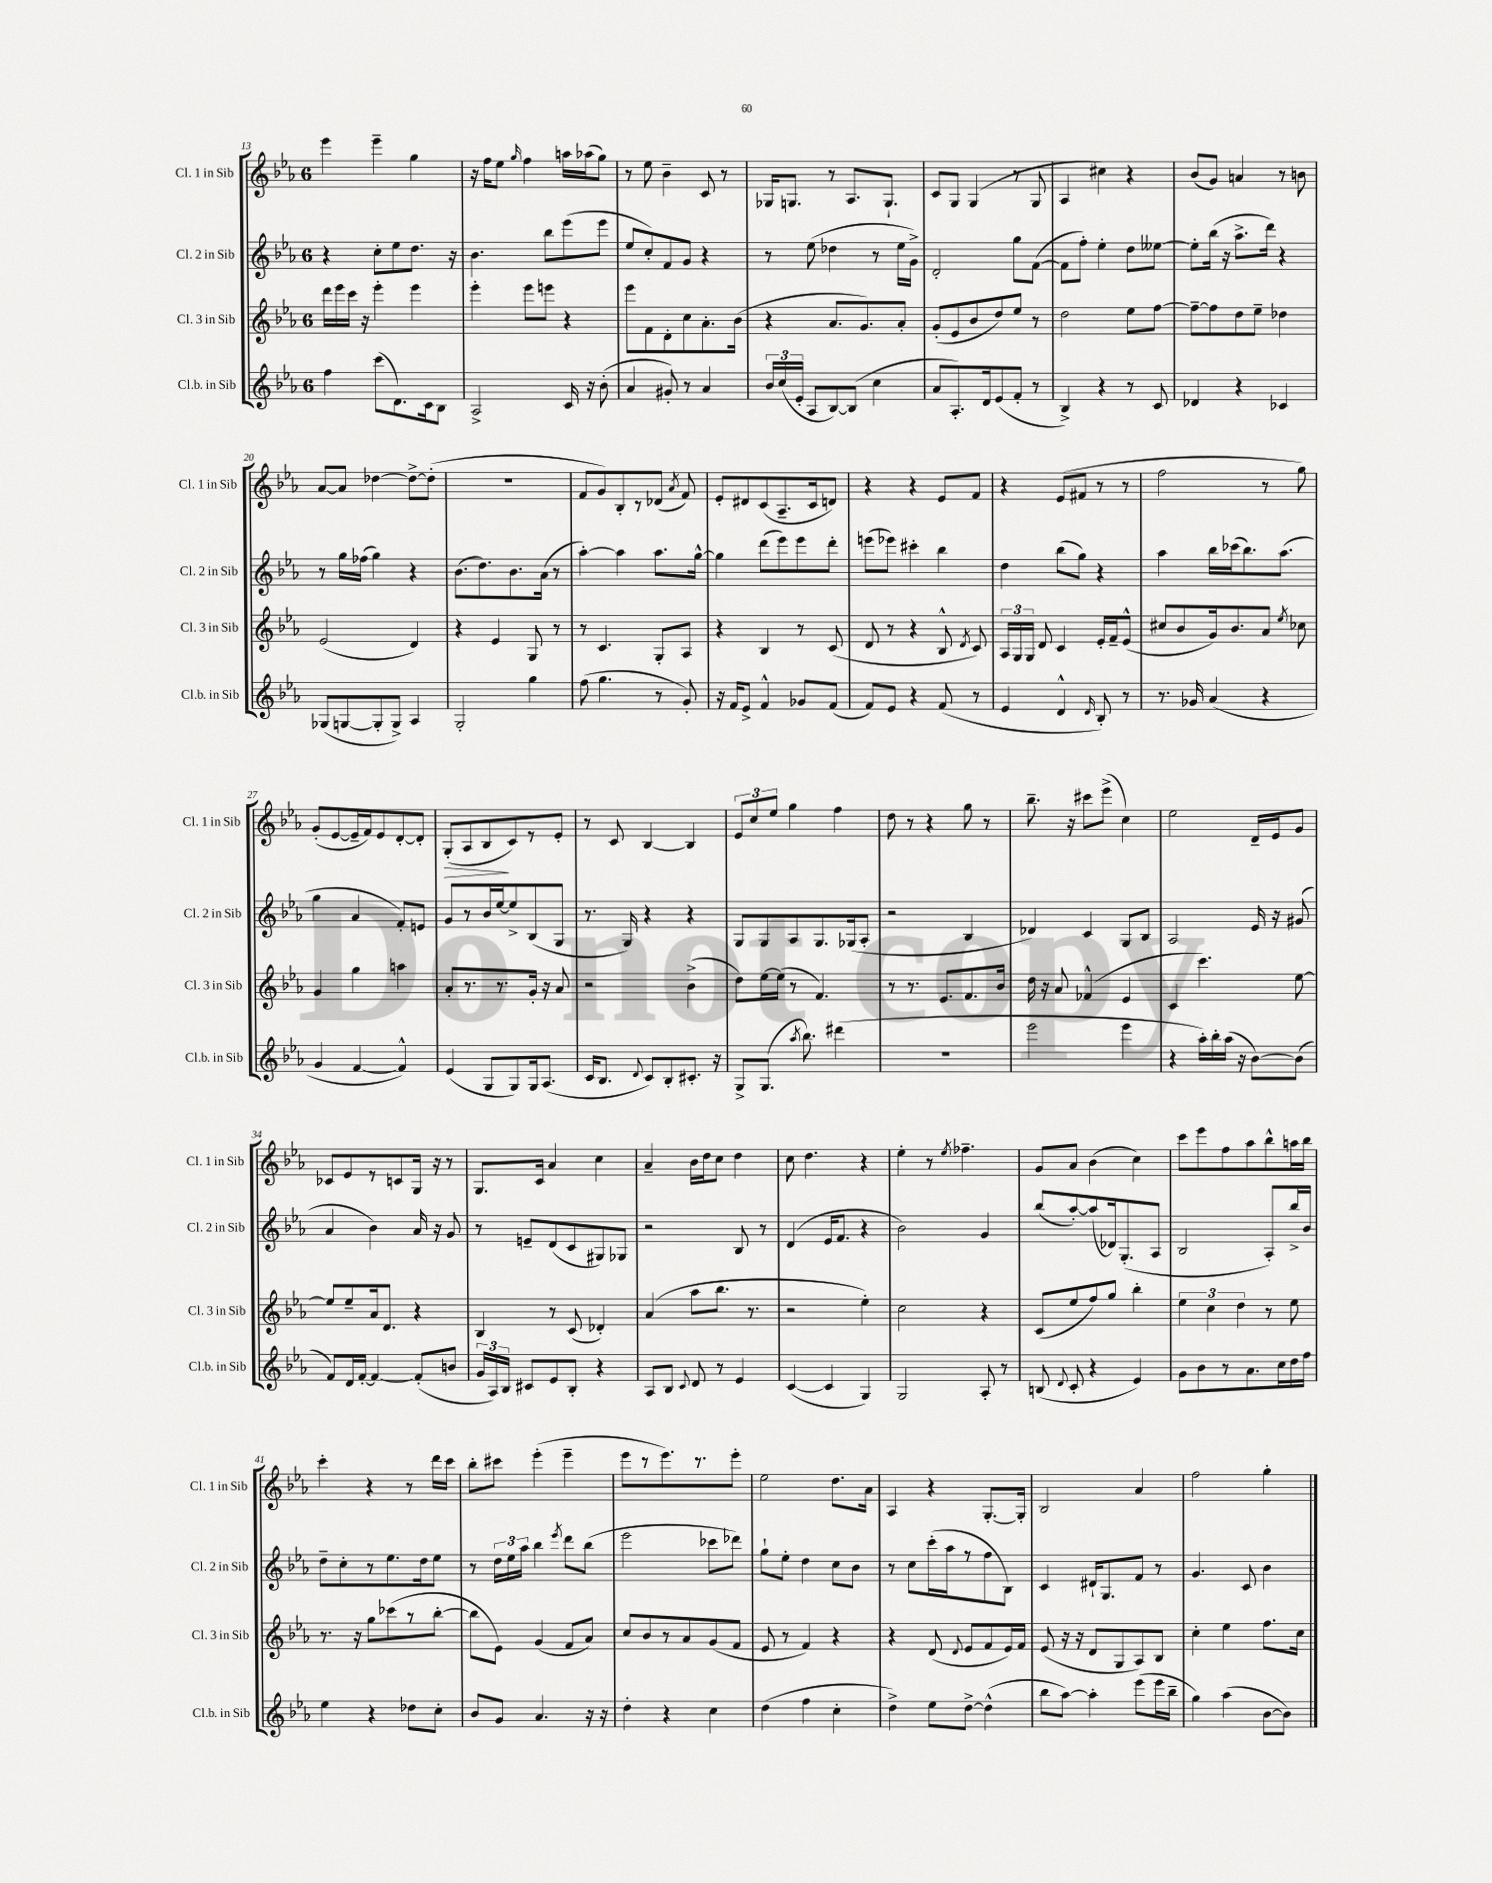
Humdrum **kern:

**kern	**kern	**kern	**kern
*staff4	*staff3	*staff2	*staff1
*clefG2	*clefG2	*clefG2	*clefG2
*k[b-e-a-]	*k[b-e-a-]	*k[b-e-a-]	*k[b-e-a-]
*M6/8	*M6/8	*M6/8	*M6/8
4ff\	16ddd\LL	4r	4eee-\
.	16eee-\	.	.
.	16ccc\JJ	.	.
.	16r	.	.
(8ccc\L	4eee-'\	8cc'\L	4eee-~\
8.d\)	.	8ee-\	.
.	4eee-\	8.dd\J	4gg\
16c\k	.	.	.
8B-\J	.	.	.
.	.	16r	.
=	=	=	=
2A-^/	4eee-'\	4.b-\	16r
.	.	.	16ff\LK
.	.	.	8ee-\J
.	.	.	16qqgg/
.	8eee-\L	.	4ff\
.	8eee\J	8bb-\L	.
16c/	4r	(8eee-\	16aa\LL
16r	.	.	(16aa-\J
(8b-'\	.	8eee-\J	8gg\J)
=	=	=	=
4a-/	8eee-\L	8ee-/L	8r
.	8f\	8cc'/)	8ee-\
8g#'/)	8d'\	8f/	4b-~\
8r	8cc\	8g/J	.
4a-/	8.a-'\	4r	8c/
.	.	.	8r
.	(16b-\Jk	.	.
=	=	=	=
24b-/LL	4r	8r	16G-/LK
(24cc/	.	.	.
.	.	.	8.G/J
24e-'/JJ	.	.	.
8A-/L	.	(8ee-\	.
[8B-/)	8.a-/L	4dd-\	8r
(8B-/]J	.	.	8.A-/L
.	8.g/)	.	.
4cc\	.	8r	.
.	.	.	8.G`/J
.	8a-'/J	16ee-\LL	.
.	.	16g^\JJ)	.
=	=	=	=
8a-/L	(8g'/L	2d'/	8c/L
8.A-'/)	8e-/	.	8G/J
.	8b-/	.	(4G/
16d/k	.	.	.
(8e-/	8dd/)	.	.
8f'/J	8ee-/J	8gg\L	8r
8r	8r	([8f\J	8G/
=	=	=	=
4B-^/)	2dd\	8f\]L	4A-/
.	.	8ff'\J)	.
4r	.	4ee-'\	4cc#\)
8r	8ee-\L	8dd\L	4r
8c/	[8ff\J	[8ee--\J	.
=	=	=	=
4d-/	8ff~\_L	8ee--'\]L	(8b-/L
.	8ff\]	(16bb-\Jk	8g/J)
.	.	16r	.
4r	8dd\	8.aa-^\L	4a/
.	8ee-~\J	.	.
.	.	16ddd\Jk)	.
4c-/	4dd-\	4r	8r
.	.	.	8b\
=	=	=	=
(8G-/L	(2e-/	8r	[8a-/L
[8G/	.	16gg\LL	8a-/]J
.	.	(16ff-\JJ	.
8G'/]	.	4gg\)	[4dd-\
8G^/J)	.	.	.
4A-/	4d/)	4r	8dd-^\_L
.	.	.	(8dd-'\]J
=	=	=	=
2G'/	4r	(8.b-\L	2.r
.	.	8.dd\)	.
.	4e-/	.	.
.	.	8.b-\	.
4gg\	8G/	.	.
.	.	(16a-\Jk	.
.	8r	8r	.
=	=	=	=
(8ff\	8r	[4aa-'\)	8f/L
4.gg\	4.c/	.	8g/)
.	.	4aa-\]	8B-'/
.	.	.	8r
8r	8G'/L	8.aa-\L	(8d-/J
.	.	.	8qa-/
8g'/)	8A-/J	.	8f/)
.	.	[16gg^^\Jk	.
=	=	=	=
16r	4r	4gg\]	8e-'/L
16f/LK	.	.	.
8e-^/J	.	.	8d#/
4f^^/	4B-/	(8ddd\L	(8c/
.	.	8eee-\)	8.A-~/
8g-/L	8r	8eee-\	.
.	.	.	16c/k
(8f/J	(8c/	8ddd'\J	8d/J)
=	=	=	=
8f/L)	8d/	(8eee\L	4r
8e-/J	8r	8eee-\J)	.
4r	4r	4ccc#'\	4r
(8f/	8B-^^/	4bb-\	8e-/L
.	8qd/	.	.
8r	8c/)	.	8f/J
=	=	=	=
4e-/	24A-/LL	4dd\	4r
.	24G/	.	.
.	24G/JJ	.	.
.	8d/	.	.
4d^^/	4c/	(8bb-\L	(8e-/L
.	.	8gg\J)	8f#/J
16qqd/	.	.	.
8B-'/)	16e-'/LL	4r	8r
.	16f~/J	.	.
8r	(8e-^^/J	.	8r
=	=	=	=
8.r	8cc#/L	4aa-\	2ff\
.	8b-/	.	.
16g-/	.	.	.
(4a-/	16g/k)	16bb-\LL	.
.	8.b-/	(16ccc-\J	.
.	.	8.bb-\)	.
4r	8a-/J	.	8r
.	.	(8.aa-\J	.
.	8qee-/	.	.
.	8cc-\	.	8gg\)
=	=	=	=
4g/	4g/	4gg\	(8g'/L
.	.	.	[8e-/
[4f/	4gg\	4a-/	16e-~/]L
.	.	.	16f/J)
.	.	.	8e-/
4f^^/])	4aa\	8f'/L)	[8d'/
.	.	8e/J	8d'/]J
=	=	=	=
(4e-/	8a-'/L	8g/L	(8G'/L
.	8.r	8r	8A-/
8G/L	.	16b-/L	8B-/
.	8.r	[16ee-/J	.
8G/)	.	8ee-^/]	8c/)
16G/k	16g'/Jk	(8B-/	8r
(8.A-/J	16r	.	.
.	8a-/	8G/J	8e-'/J
=	=	=	=
16c/LK	2r	8.r	8r
8.B-/J	.	.	.
.	.	.	8c/
.	.	16G/)	.
8qqd/	.	.	.
8c/L)	.	4r	[4B-/
8B-'/	.	.	.
8.c#'/J	(4b-^\	4r	4B-/]
16r	.	.	.
=	=	=	=
8G^/L	8dd\L)	8G/L	12e-/L
.	.	.	12cc/
(8.G/J	[16ee-\L	8G/	.
.	.	.	12ee-/J
.	(16ee-\]JJ	.	.
.	8r	8A-/	4gg\
8qaa-/	.	.	.
8.bb-\)	.	.	.
.	4.f/)	8.G/	.
(4ddd#\	.	.	4ff\
.	.	(16G-/k	.
.	.	8A-'/J	.
=	=	=	=
2.r	8r	2r	8dd\
.	8.r	.	8r
.	.	.	4r
.	8.e-/L	.	.
.	8.f/	4B-/	8gg\
.	.	.	8r
.	16b-/Jk	.	.
=	=	=	=
2eee-\	16dd\	4d-/)	8.bb-~\
.	16r	.	.
.	8a-/	.	.
.	.	.	16r
.	(4f-^^/	4c/	8ccc#\L
.	.	.	(8eee-^\J
4eee-\	4e-/	8G/L	4cc\)
.	.	8B-/J	.
=	=	=	=
4r	4c/	2A-/	2ee-\
16aa-'\LL)	4.ccc\)	.	.
16bb-'\	.	.	.
(16aa-\JJ	.	.	.
16r	.	.	.
[8b-\L)	.	16e-/	16d~/LL
.	.	16r	16e-/J
(8b-\]J	[8ee-\	(8g#/	8g/J
=	=	=	=
8f/L)	8ee-/]L	4a-/	8c-/L
16d/L	8ee-~/	.	8e-/
[16f'/JJ	.	.	.
4f/_	16a-/k	4b-\)	8r
.	8.d/J	.	.
.	.	.	8c/
(8f'/]L	4r	16a-/	16G/Jk
.	.	16r	16r
8b/J	.	8g/	8r
=	=	=	=
24g/LL	4B-/	8r	8.G/L
24A-/)	.	.	.
24B-/JJ	.	.	.
8c#/L	.	8e~/L	.
.	.	.	16c/Jk
8e-/	8r	(8d/	4a-/
8B-'/J	(8c/	8c/	.
4r	4d-'/)	8G#/)	4cc\
.	.	8G-/J	.
=	=	=	=
8A-/L	(4a-/	2r	4a-~/
8B-/J	.	.	.
8qqc/	.	.	.
8d/	8aa-\L	.	16b-\LL
.	.	.	16dd\J
8r	8.bb-\J	.	8cc\J
4e-/	.	8B-/	4dd\
.	8.r	.	.
.	.	8r	.
=	=	=	=
([4c/	2r	(4d/	8cc\
.	.	.	4.dd\
4c/]	.	16e-/LK	.
.	.	8.f/J	.
4G/)	4ee-'\)	4r	4r
=	=	=	=
2G/	2cc\	2b-\)	4ee-'\
.	.	.	8r
.	.	.	8qee-/
.	.	.	4.ff-~\
8A-'/	4r	4g/	.
8r	.	.	.
=	=	=	=
(8B/	(8c/L	(8bb-/L	8g/L
8qqd/	.	.	.
8c'/	8ee-/	[8aa-'/)	8a-/J
4r	8ff/)	(8aa-/]	(4b-\
.	8gg/J	16d-/k)	.
.	.	(8.G'/	.
4e-/)	4bb-'\	.	4cc\)
.	.	8A-/J	.
=	=	=	=
8g\L	6ee-\	2B-/	8ccc\L
8b-\	.	.	8eee-\
.	6cc\	.	.
8r	.	.	8ff\
.	6dd\	.	.
8.a-\	.	.	8aa-\
.	8r	8A-'/L)	8bb-^^\
16cc\L	.	.	.
16dd\	8ee-\	16bb-^/L	16aa\L
16ff\JJ	.	16b-/JJ	16bb-\JJ
=	=	=	=
4ee-\	8.r	8dd~\L	4ccc'\
.	.	8cc'\	.
.	16r	.	.
4r	8gg\L	8r	4r
.	(8ccc-\	8.ee-\	.
8dd-\L	8r	.	8r
.	.	16dd\k	.
8cc'\J	[8bb-'\J	8ee-\J	16ddd\LL
.	.	.	16ccc\JJ
=	=	=	=
8b-/L	8bb-\]L	8r	8bb-'\L
8g/J	8e-\J)	24dd\LL	8ccc#\J
.	.	24ee-\	.
.	.	24aa-\JJ	.
4.a-/	(4g/	4bb-\	(4eee-'\
.	.	8qeee-/	.
.	8f/L	8ddd\L	4eee-~\
16r	8a-/J)	(8bb-\J	.
16r	.	.	.
=	=	=	=
4dd'\	8cc/L	2eee-\	8eee-\L
.	8b-/	.	8r
4r	8r	.	8.eee-\)
.	8a-/	.	.
.	.	.	8.r
4cc\	(8g/	8ccc-\L	.
.	8f/J	8ddd-\J)	8eee-'\J
=	=	=	=
(4dd\	8e-/	8gg`\L	2ee-\
.	8r	8ee-'\J	.
4ff\	4f/)	4dd\	.
4cc'\	4r	8cc\L	8.dd\L
.	.	8b-\J	.
.	.	.	16a-\Jk
=	=	=	=
4dd^\)	4r	8r	4A-/
.	.	8cc\L	.
8ee-\L	(8d/	(16ccc'\L	4r
.	.	16aa-\J	.
.	8qqd/	.	.
[8dd^\J	8e-/L	8r	.
(4dd^^\]	8f/	8ff\	[8.G'/L
.	16e-/L)	8B-\J)	.
.	16f/JJ	.	16G'/]Jk
=	=	=	=
8bb-\L	(8e-/	4c/	2B-/
[8aa-\J)	16r	.	.
.	16r	.	.
4aa-'\]	8d/L	16d#`/LK	.
.	.	8.G/	.
.	8G/	.	.
(8eee-\L	8A-/)	8f/J	4a-/
16eee-\L	8B-/J	8r	.
16bb-~\JJ	.	.	.
=	=	=	=
4gg\)	4cc'\	4.g/	2ff\
(4aa-\	4ee-\	.	.
.	.	8c/	.
[8b-\L	8.ff\L	4b-\	4gg'\
8b-\]J)	.	.	.
.	16cc\Jk	.	.
==	==	==	==
*-	*-	*-	*-
